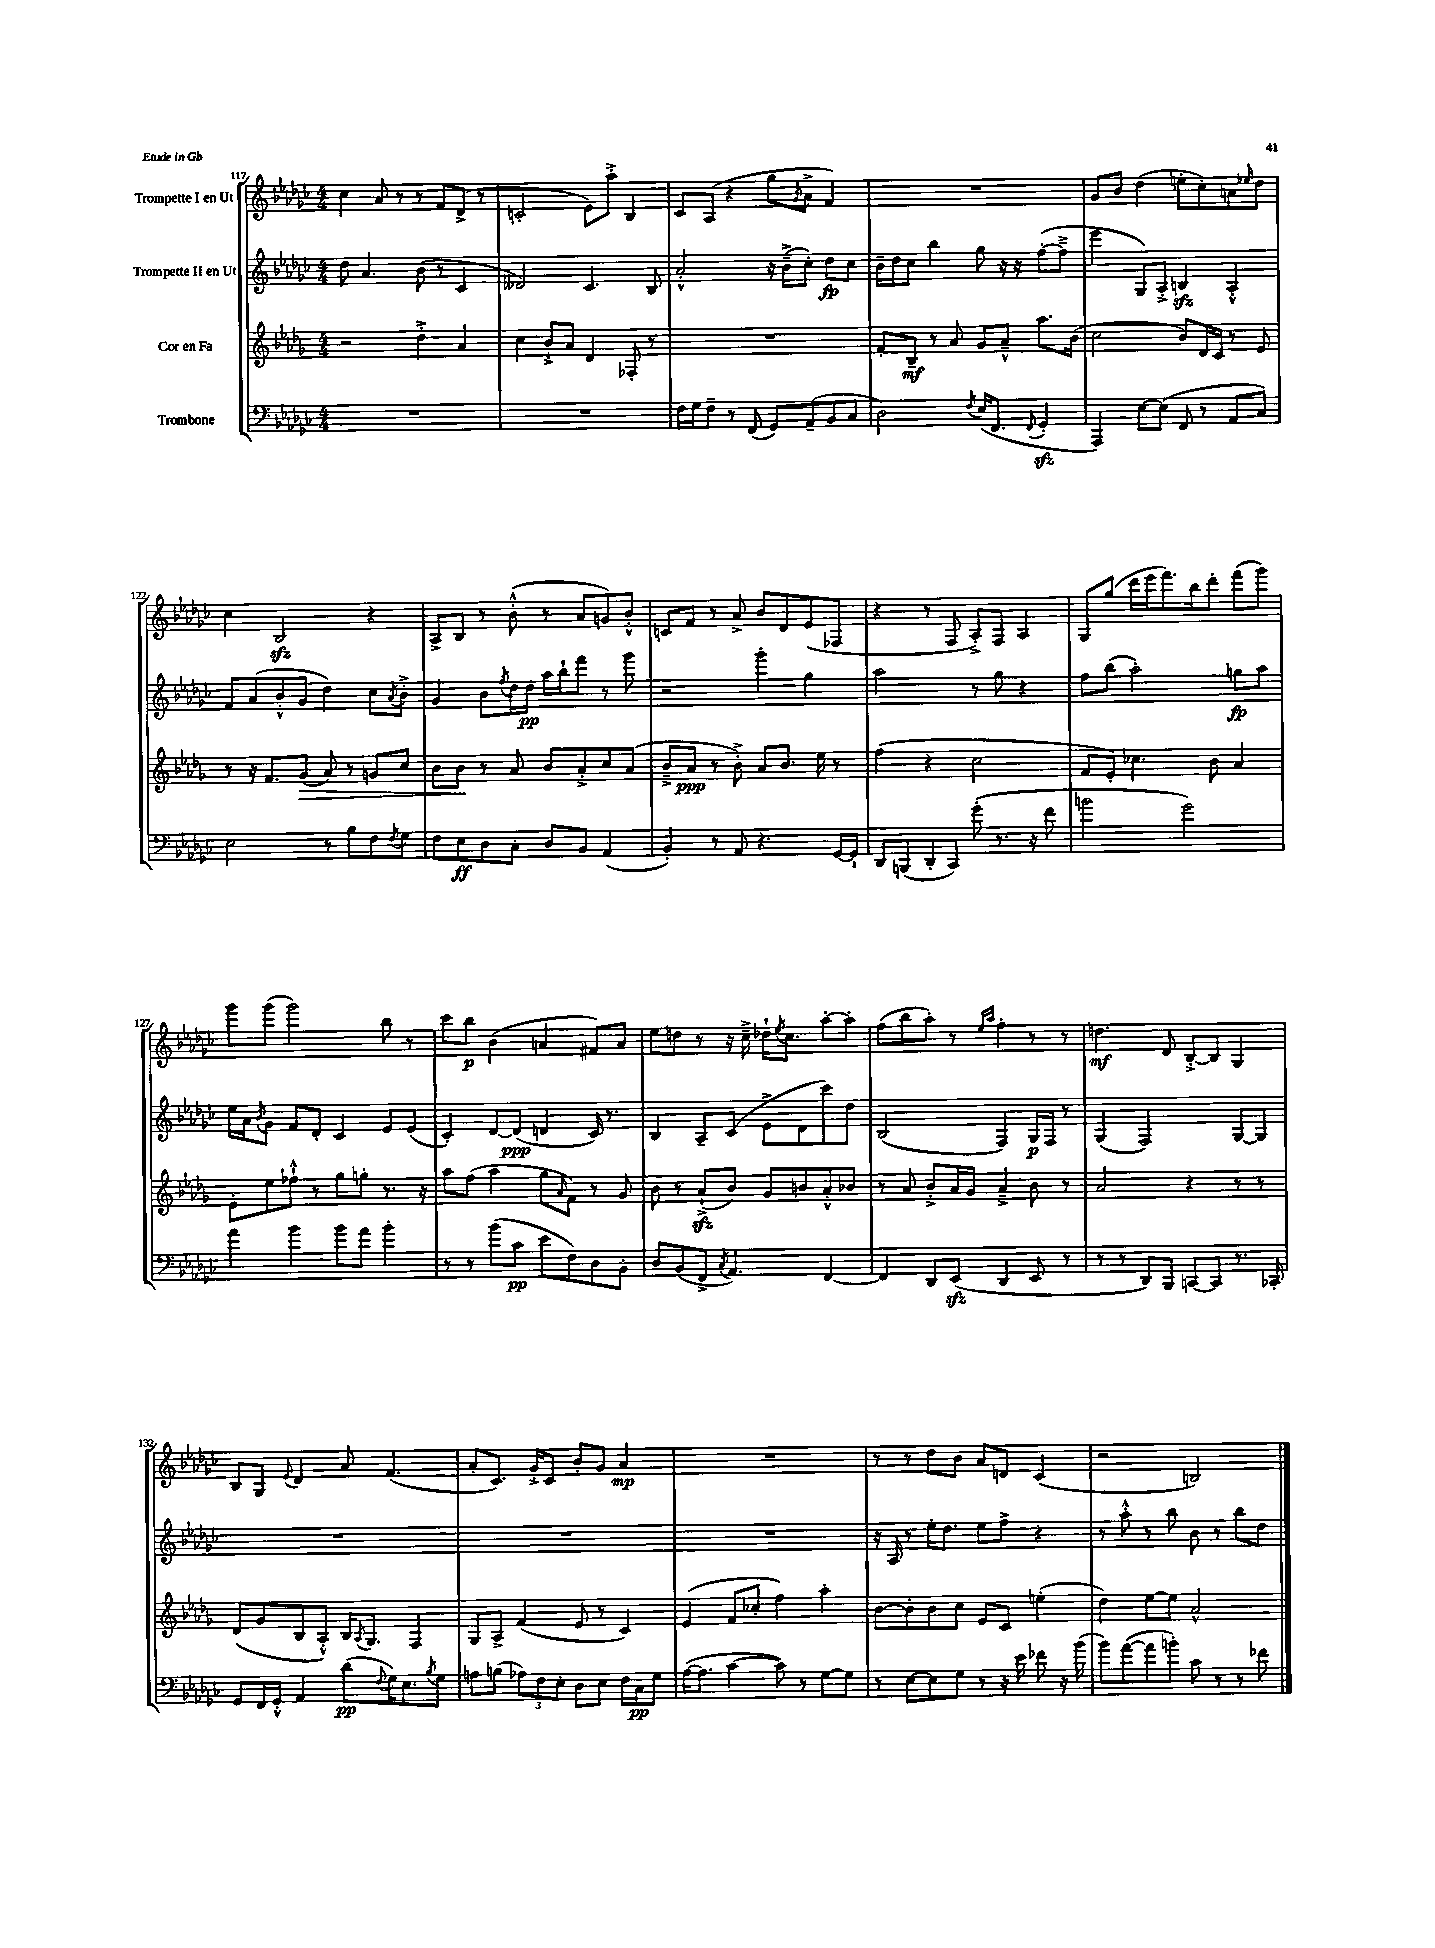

**kern	**dynam	**kern	**dynam	**kern	**dynam	**kern	**dynam
*part4	*part4	*part3	*part3	*part2	*part2	*part1	*part1
*staff4	*staff4	*staff3	*staff3	*staff2	*staff2	*staff1	*staff1
*I"Trombone	*	*I"Cor en Fa	*	*I"Trompette II en Ut	*	*I"Trompette I en Ut	*
*clefF4	*	*clefG2	*	*clefG2	*	*clefG2	*
*k[b-e-a-d-g-c-]	*	*k[b-e-a-d-g-]	*	*k[b-e-a-d-g-c-]	*	*k[b-e-a-d-g-c-]	*
*M4/4	*	*M4/4	*	*M4/4	*	*M4/4	*
=117	=117	=117	=117	=117	=117	=117	=117
1r	.	2r	.	8dd-\	.	4cc-\	.
.	.	.	.	4.a-/	.	.	.
.	.	.	.	.	.	8a-/	.
.	.	.	.	.	.	8r	.
.	.	4dd-'^\	.	(8b-\	.	8r	.
.	.	.	.	8r	.	8f/L	.
.	.	4a-/	.	4c-/	.	(8d-^/J	.
.	.	.	.	.	.	8r	.
=118	=118	=118	=118	=118	=118	=118	=118
1r	.	4cc\	.	2d--X/)	.	2cn'/	.
.	.	8b-`^/L	.	.	.	.	.
.	.	8a-/J	.	.	.	.	.
.	.	4d-/	.	4.c-/	.	8e-\L)	.
.	.	.	.	.	.	8aa-'^\J	.
.	.	8F-X'/	.	.	.	4B-/	.
.	.	8r	.	8B-/	.	.	.
=119	=119	=119	=119	=119	=119	=119	=119
16F\LL	.	1r	.	2a-'^^/	.	8c-/L	.
16G-\J	.	.	.	.	.	.	.
8F~\J	.	.	.	.	.	(8A-/J	.
8r	.	.	.	.	.	4r	.
(8FF/	.	.	.	.	.	.	.
8GG-/L)	.	.	.	16r	.	8gg-\L	.
.	.	.	.	(16b-~^\KL	.	.	.
.	.	.	.	.	.	8qg-/	.
(8AA-~/	.	.	.	8cc-'\J)	.	8a-^\J	.
8BB-/	.	.	.	8dd-\L	fp	4f/)	.
8C-/J	.	.	.	8cc-\J	.	.	.
=120	=120	=120	=120	=120	=120	=120	=120
2D-\)	.	8f'/L	.	16b-~\LL	.	1r	.
.	.	.	.	16dd-\J	.	.	.
.	.	8B-~/J	mf	8cc-\J	.	.	.
.	.	8r	.	4bb-\	.	.	.
.	.	8a-/	.	.	.	.	.
8qF/	.	.	.	.	.	.	.
(16E-/KL	.	8g-/L	.	8gg-\	.	.	.
8.FF/J	.	.	.	.	.	.	.
.	.	8a-~^^/J	.	16r	.	.	.
.	.	.	.	16r	.	.	.
8qqFF/	.	.	.	.	.	.	.
4GG-zz'/	.	8.aa-\L	.	([8ff'\L	.	.	.
.	.	.	.	8ff~^\J]	.	.	.
.	.	(16b-\Jk	.	.	.	.	.
=121	=121	=121	=121	=121	=121	=121	=121
4AAA-/)	.	2cc\	.	4eee-\	.	8g-/L	.
.	.	.	.	.	.	8b-/J	.
[8E-\L	.	.	.	8G-/L)	.	(4dd-\	.
(8E-\J]	.	.	.	8A-'^/J	.	.	.
8FF/	.	8b-/L)	.	4Bnzz/	.	8een'\L	.
8r	.	16d-/L	.	.	.	8cc-'\)	.
.	.	16c/JJ	.	.	.	.	.
8AA-/L	.	8r	.	4A-'^^/	.	8an\	.
.	.	.	.	.	.	16qqee-X/	.
8C-/J)	.	8e-/	.	.	.	8dd-\J	.
!!LO:LB:g=z
=122	=122	=122	=122	=122	=122	=122	=122
2E-\	.	8r	.	8f/L	.	4cc-\	.
.	.	16r	.	(8a-/	.	.	.
.	.	8.f/L	.	.	.	.	.
.	.	.	.	8b-'^^/	.	2B-zz/	.
!	!	!	!LO:HP:b	!	!	!	!
.	.	(8g-/J	>	8g-/J	.	.	.
8r	.	8a-/)	.	4dd-\)	.	.	.
8B-\L	.	8r	.	.	.	.	.
8F\	.	8gn/L	.	8cc-\L	.	4r	.
8qF/	.	.	.	8qa-/	.	.	.
8G-\J	.	8cc/J	.	8b-'^\J	.	.	.
=123	=123	=123	=123	=123	=123	=123	=123
8F\L	.	8b-\L	.	4g-/	.	8A-^/L	.
8E-\	ff	8b-\J	.	.	.	8B-/J	.
8D-\	.	8r	]	8b-\L	.	8r	.
.	.	.	.	8qff/	.	.	.
8C-'\J	.	8a-/	.	16dd-\L	.	(8b-'^^\	.
.	.	.	.	16dd-\JJ	pp	.	.
8D-/L	.	8b-/L	.	16aa-\LL	.	8r	.
.	.	.	.	16bb-`\J	.	.	.
8BB-/J	.	8a-'^/	.	8fff\J	.	8a-/L	.
(4AA-/	.	8cc/	.	8r	.	8gn/)	.
.	.	(8a-/J	.	8ggg-\	.	8b-'^^/J	.
=124	=124	=124	=124	=124	=124	=124	=124
4BB-'/)	.	8b-~^/L	.	2r	.	8cn/L	.
.	.	8a-/J	ppp	.	.	8f/J	.
8r	.	8r	.	.	.	8r	.
8AA-/	.	8b-'^\)	.	.	.	8a-^/	.
4.r	.	8a-/L	.	4ggg-'\	.	8b-/L	.
.	.	8.b-/J	.	.	.	8d-/	.
.	.	.	.	4gg-\	.	(8e-/	.
.	.	16ee-\	.	.	.	.	.
[16GG-/LL	.	8r	.	.	.	8F-X/J	.
16GG-`/JJ]	.	.	.	.	.	.	.
=125	=125	=125	=125	=125	=125	=125	=125
8DD-/L	.	(4ff\	.	2aa-\	.	4r	.
(8BBBn/	.	.	.	.	.	.	.
8DD-'/	.	4r	.	.	.	8r	.
8CC-/J)	.	.	.	.	.	8F/	.
(8g-'\	.	2cc\	.	8r	.	8A-'^/L)	.
8.r	.	.	.	8gg-\	.	8F/J	.
.	.	.	.	4r	.	4A-/	.
16r	.	.	.	.	.	.	.
8f\	.	.	.	.	.	.	.
=126	=126	=126	=126	=126	=126	=126	=126
2bn\	.	8f/L	.	8ff\L	.	8G-/L	.
.	.	8e-'/J)	.	(8bb-\J	.	(8gg-/J	.
.	.	4.cc-X\	.	2aa-'\)	.	16ddd-\LL	.
.	.	.	.	.	.	16eee-\J	.
.	.	.	.	.	.	8.fff\)	.
2g-\)	.	.	.	.	.	.	.
.	.	.	.	.	.	16bb-\k	.
.	.	8b-\	.	.	.	8ddd-'\J	.
.	.	4a-/	.	8ggn\L	fp	(8fff\L	.
.	.	.	.	8aa-\J	.	8ggg-\J)	.
!!LO:LB:g=z
=127	=127	=127	=127	=127	=127	=127	=127
4a-\	.	8e-'\L	.	16ee-\LL	.	8ggg-\L	.
.	.	.	.	16a-\J	.	.	.
.	.	.	.	8qb-/	.	.	.
.	.	8ee-\	.	8g-\J	.	(8ggg-\J	.
4b-\	.	8ff-X`^^\J	.	8f/L	.	2ggg-\)	.
.	.	8r	.	8d-'/J	.	.	.
8b-\L	.	8gg-\L	.	4c-/	.	.	.
8a-\J	.	8ggn'\J	.	.	.	.	.
4b-'\	.	8.r	.	8e-/L	.	8bb-\	.
.	.	.	.	(8e-/J	.	8r	.
.	.	16r	.	.	.	.	.
=128	=128	=128	=128	=128	=128	=128	=128
8r	.	8aa-\L	.	4c-'/)	.	8ccc-\L	.
8r	.	(8ff\J	.	.	.	8bb-\J	p
(8b-\L	.	4aa-\	.	[8d-/L	.	(4b-\	.
8c-\J	pp	.	.	(8d-/J]	ppp	.	.
8e-\L	.	8gg-\L	.	4dn/	.	4an/	.
.	.	16qqa-/	.	.	.	.	.
8F\)	.	8f\J)	.	.	.	.	.
8D-\	.	8r	.	16c-/)	.	8f#X/L)	.
.	.	.	.	8.r	.	.	.
8BB-'\J	.	8g-/	.	.	.	8a/J	.
=129	=129	=129	=129	=129	=129	=129	=129
8D-/L	.	8b-\	.	4B-/	.	8ee-\L	.
(8BB-/	.	8r	.	.	.	8ddn\J	.
8FF^/J	.	(8a-zz`^/L	.	8A-~/L	.	8r	.
8qC-/	.	.	.	.	.	.	.
4.AA-/)	.	8b-/J)	.	(8c-/J	.	16r	.
.	.	.	.	.	.	16cc-~^\	.
.	.	8g-/L	.	8e-^\L	.	16dd-X`\KL	.
.	.	.	.	.	.	8qee-/	.
.	.	.	.	.	.	8.cc-\J	.
.	.	8bn/	.	8d-\	.	.	.
[4FF/	.	8a-'^^/	.	8ccc-\)	.	[8aa-'\L	.
.	.	8b-X/J	.	8dd-\J	.	8aa-'\J]	.
=130	=130	=130	=130	=130	=130	=130	=130
4FF/]	.	8r	.	(2B-/	.	(8ff\L	.
.	.	8a-/	.	.	.	8bb-\	.
8DD-/L	.	8b-'^/L	.	.	.	8aa-'\J)	.
(8EE-zz/J	.	16a-/L	.	.	.	8r	.
.	.	16g-/JJ	.	.	.	.	.
.	.	.	.	.	.	16qqee-/LL	.
.	.	.	.	.	.	16qqaa-/JJ	.
4DD-/	.	4a-~^/	.	4F/)	.	4ff'\	.
8EE-/	.	8b-\	.	16G-/LL	p	8r	.
.	.	.	.	16F/JJ	.	.	.
8r	.	8r	.	8r	.	8r	.
=131	=131	=131	=131	=131	=131	=131	=131
8r	.	2a-/	.	(4G-/	.	4.ddn\	mf
8r	.	.	.	.	.	.	.
8DD-/L)	.	.	.	2F/)	.	.	.
8BBB-/J	.	.	.	.	.	8d-/	.
[8CCn/L	.	4r	.	.	.	[8B-'^/L	.
8CC/J]	.	.	.	.	.	8B-/J]	.
8.r	.	8r	.	[8G-/L	.	4G-/	.
.	.	8r	.	8G-/J]	.	.	.
16CC-X'/	.	.	.	.	.	.	.
!!LO:LB:g=z
=132	=132	=132	=132	=132	=132	=132	=132
8GG-/L	.	(8d-/L	.	1r	.	8B-/L	.
16FF/L	.	8g-/	.	.	.	8G-/J	.
16GG-'^^/JJ	.	.	.	.	.	.	.
.	.	.	.	.	.	8qqe-/	.
4AA-/	.	8B-/	.	.	.	4d-/	.
.	.	8A-'^^/J)	.	.	.	.	.
(8d-\L	pp	16B-/KL	.	.	.	8a-/	.
.	.	8qA-/	.	.	.	.	.
.	.	8.G-/J	.	.	.	.	.
8qqF/	.	.	.	.	.	.	.
16G-\K)	.	.	.	.	.	(4.f/	.
8.E-\	.	.	.	.	.	.	.
.	.	4F/	.	.	.	.	.
8qB-/	.	.	.	.	.	.	.
8G-\J	.	.	.	.	.	.	.
=133	=133	=133	=133	=133	=133	=133	=133
8An\L	.	8G-/L	.	1r	.	8a-'/L	.
(8Bn\J	.	8A-^/J	.	.	.	8.c-/J)	.
12A-X\L)	.	(4f/	.	.	.	.	.
.	.	.	.	.	.	16g-'^/KL	.
12F\	.	.	.	.	.	.	.
.	.	.	.	.	.	8c-/J	.
12E-'\J	.	.	.	.	.	.	.
8D-\L	.	8e-/	.	.	.	8b-'/L	.
8E-\J	.	8r	.	.	.	8g-/J	.
16F\LL	.	4c/)	.	.	.	4a-/	mp
16C-\J	pp	.	.	.	.	.	.
8G-\J	.	.	.	.	.	.	.
=134	=134	=134	=134	=134	=134	=134	=134
([16A-\KL	.	(4e-/	.	1r	.	1r	.
8.A-\J]	.	.	.	.	.	.	.
[4c-\	.	8f/L	.	.	.	.	.
.	.	8cc-X'/J	.	.	.	.	.
8c-\])	.	4ff\)	.	.	.	.	.
8r	.	.	.	.	.	.	.
[8G-\L	.	4aa-'\	.	.	.	.	.
8G-\J]	.	.	.	.	.	.	.
=135	=135	=135	=135	=135	=135	=135	=135
8r	.	[8b-\L	.	16r	.	8r	.
.	.	.	.	16A-/	.	.	.
[8E-\L	.	8b-'\]	.	8r	.	8r	.
8E-\]	.	8b-\	.	16ee-'\KL	.	8dd-\L	.
.	.	.	.	8.dd-\J	.	.	.
8G-\J	.	8cc\J	.	.	.	8b-\J	.
8r	.	8e-/L	.	8ee-\L	.	8a-/L	.
16r	.	8c/J	.	8ff^\J	.	8dn/J	.
16e-\	.	.	.	.	.	.	.
8f-X\	.	(4een'\	.	4r	.	(4c-/	.
16r	.	.	.	.	.	.	.
(16b-\	.	.	.	.	.	.	.
=136	=136	=136	=136	=136	=136	=136	=136
8b-\L)	.	4dd-\)	.	8r	.	2r	.
([8a-\	.	.	.	8aa-'^^\	.	.	.
8a-\]	.	[8ee-\L	.	8r	.	.	.
8bn'\J)	.	8ee-\J]	.	8bb-\	.	.	.
8c-\	.	2a-^^/	.	8b-\	.	2Bn/)	.
8r	.	.	.	8r	.	.	.
8r	.	.	.	8bb-\L	.	.	.
8f-X\	.	.	.	8dd-\J	.	.	.
==	==	==	==	==	==	==	==
*-	*-	*-	*-	*-	*-	*-	*-
